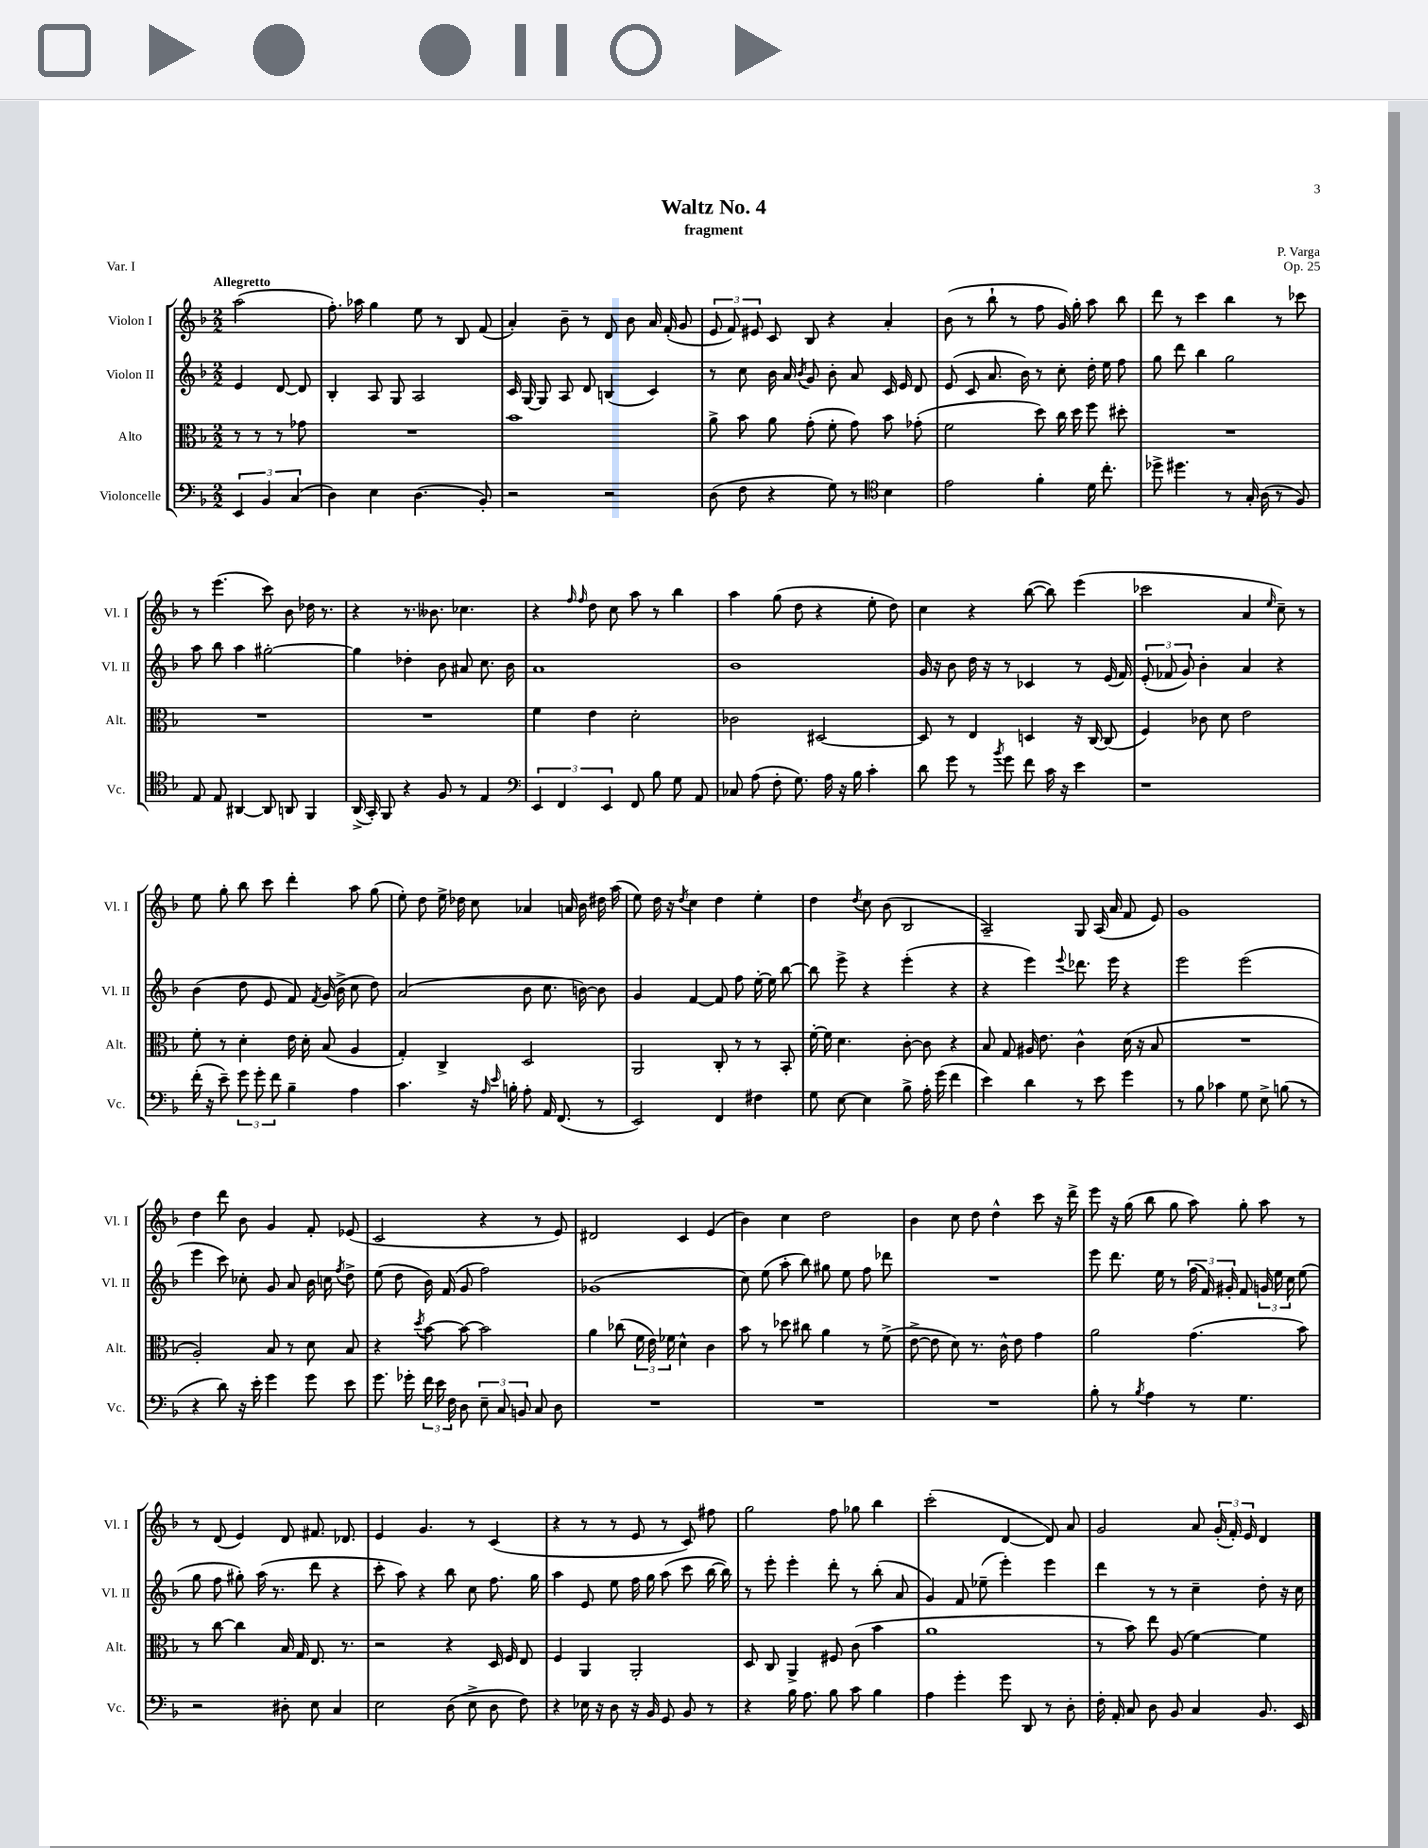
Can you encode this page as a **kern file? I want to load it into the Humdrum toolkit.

**kern	**kern	**kern	**kern
*part4	*part3	*part2	*part1
*staff4	*staff3	*staff2	*staff1
*I"Violoncelle	*I"Alto	*I"Violon II	*I"Violon I
*I'Vc.	*I'Alt.	*I'Vl. II	*I'Vl. I
*clefF4	*clefC3	*clefG2	*clefG2
*k[b-]	*k[b-]	*k[b-]	*k[b-]
*M2/2	*M2/2	*M2/2	*M2/2
=	=	=	=
!	!	!	!LO:TX:a:B:t=Allegretto
6EE/	8r	4e/	(2aa\
.	8r	.	.
6BB-/	.	.	.
.	8r	[8d/	.
(6C/	.	.	.
.	8g-X\	8d/]	.
=1	=1	=1	=1
4D\)	1r	4B-'/	8.ff'\)
.	.	.	16aa-X\
4E\	.	8A/	4gg\
.	.	8G/	.
(4.D\	.	2A/	8ee\
.	.	.	8r
.	.	.	8B-/
8BB-'/)	.	.	(8f/
=2	=2	=2	=2
2r	1b-	16c/	4a'/)
.	.	[16G/	.
.	.	8G/]	.
.	.	8A/	8b-~\
.	.	8d/	8r
2r	.	(4Bn/	8d/
.	.	.	8b-\
.	.	4c/)	16a/
.	.	.	(16f'/
.	.	.	8g/
=3	=3	=3	=3
(8D\	8a^\	8r	12e/
.	.	.	12f/)
8F\	8b-\	8cc\	.
.	.	.	12e#X/
4r	8a\	16b-\	8c/
.	.	16a/	.
.	.	8qb-/	.
.	(8g'\	8g/	8B-/
8G\)	8f'\	8b-'\	4r
8r	8g\)	8a/	.
*clefC4	*	*	*
4B-\	8b-\	16c/	4a'/
.	.	16e/	.
.	(8g-X'\	8d/	.
=4	=4	=4	=4
2e\	2f\	(8e/	(8b-\
.	.	8c/	8r
.	.	8.a/	8bb-`\
.	.	.	8r
.	.	16b-\)	.
4f'\	8dd\)	8r	8ff\
.	16cc\	8cc'\	16g/)
.	16dd\	.	16gg'\
16d\	8ff\	16dd'\	8aa\
8.cc'\	.	16ee\	.
.	8dd#X'\	8ff\	8bb-\
=5	=5	=5	=5
8dd-X^\	1r	8gg\	8ddd\
4.dd#X\	.	8ddd\	8r
.	.	4bb-\	4ccc\
8r	.	2gg\	4bb-\
16G'/	.	.	.
(16A\	.	.	.
8r	.	.	8r
8F/)	.	.	8ccc-X\
!!LO:LB:g=z
=6	=6	=6	=6
8E/	1r	8aa\	8r
8E/	.	8bb-\	(4.eee\
[4AA#X/	.	4aa\	.
8AA#/]	.	[2gg#X'\	8ccc\)
8AAn/	.	.	8b-\
4FF/	.	.	16dd-X\
.	.	.	8.r
=7	=7	=7	=7
(16AA^/	1r	4gg#\]	4r
16GG'/)	.	.	.
8FF/	.	.	.
4r	.	4dd-X'\	8.r
.	.	.	8.b--X\
8F/	.	8b-\	.
8r	.	8a#X/	4.cc-X\
4E/	.	8.cc\	.
.	.	16b-\	.
=8	=8	=8	=8
*clefF4	*	*	*
6EE/	4f\	1a	4r
6FF/	.	.	.
.	.	.	16qqff/
.	.	.	16qqff/
.	4e\	.	8dd\
6EE/	.	.	.
.	.	.	8cc\
8FF/	2d'\	.	8aa\
8B-\	.	.	8r
8G\	.	.	4bb-\
8AA/	.	.	.
=9	=9	=9	=9
8C-X/	2c-X\	1b-	4aa\
(8A\	.	.	.
8F'\	.	.	(8gg\
8.G\)	.	.	8dd\
.	[2D#X/	.	4r
16A\	.	.	.
16r	.	.	.
16B-\	.	.	.
4c'\	.	.	8ee'\
.	.	.	8dd\)
=10	=10	=10	=10
8d\	8D#/]	16g/	4cc\
.	.	16r	.
8g\	8r	8b-\	.
8r	4E/	16dd\	4r
.	.	16r	.
8qb-/	.	.	.
8g\	.	8r	.
8f\	4Dn/	4c-X/	([8bb-\
16c\	.	.	8bb-\])
16r	.	.	.
4e\	16r	8r	(4eee\
.	[16C/	.	.
.	(8C/]	(16e/	.
.	.	16f/)	.
=11	=11	=11	=11
1r	4F/)	(12e'/	2ccc-X\
.	.	12f-X/	.
.	.	12g/)	.
.	8c-X\	4b-'\	.
.	8d\	.	.
.	2e\	4a/	4a/
.	.	.	16qqee/
.	.	4r	8cc~\)
.	.	.	8r
!!LO:LB:g=z
=12	=12	=12	=12
(16f'\	8f'\	(4b-\	8ee\
16r	.	.	.
8e~\)	8r	.	8gg'\
12g\	4d'\	8dd\	8bb-\
12g'\	.	.	.
.	.	8e/	8ccc\
12f\	.	.	.
4B-~\	16e\	8f/)	4ddd'\
.	16d'\	.	.
.	.	8qf/	.
.	(8B-/	(16g/	.
.	.	16b-^\	.
4A\	4A/	8cc\	8aa\
.	.	8dd\)	(8gg\
=13	=13	=13	=13
4.c\	4G'/)	(2a/	8ee'\)
.	.	.	8dd\
.	4C^/	.	16ee^\
.	.	.	16dd-X\
16r	.	.	8cc\
16qqA/	.	.	.
16qqe/	.	.	.
16Bn'\	.	.	.
8A'\	2D/	8b-\	4a-X/
16AA/	.	8.cc\	.
(8.FF/	.	.	.
.	.	.	16an/
.	.	[16bn\)	16b-\
8r	.	8b\]	16dd#X\
.	.	.	(16aa\
=14	=14	=14	=14
2EE/)	2AA/	4g/	8ee\)
.	.	.	16dd\
.	.	.	16r
.	.	.	8qdd/
.	.	[4f/	4cc\
4FF/	8C'/	8f/]	4dd\
.	8r	8ff\	.
4F#X\	8r	[16ee'\	4ee'\
.	.	16ee\]	.
.	8BB-'/	[8bb-\	.
=15	=15	=15	=15
8G\	[16f'\	8bb-\]	4dd\
.	16f\]	.	.
[8E\	4.d\	8eee^\	.
.	.	.	8qdd/
4E\]	.	4r	8cc\
.	.	.	(8b-\
8B-^\	[8c'\	(4eee'\	2B-/
16A'\	8c\]	.	.
(16g\	.	.	.
4f\	4r	4r	.
=16	=16	=16	=16
4e\)	8B-/	4r	2A~/)
.	8G/	.	.
4d\	16A#X/	4eee\)	.
.	8.e\	.	.
.	.	8qqeee/	.
8r	4c^^\	8.ddd-X\	8G/
8e\	.	.	(16A/
.	.	16eee\	16a/
4g\	(16d\	4r	8f/
.	16r	.	.
.	8B-/	.	8e/)
=17	=17	=17	=17
8r	1r	2eee\	1g
8B-\	.	.	.
4c-X\	.	.	.
8G\	.	(2eee\	.
8E^\	.	.	.
(8Bn\	.	.	.
8r	.	.	.
!!LO:LB:g=z
=18	=18	=18	=18
4r	2A'/)	4eee\	4dd\
8d\)	.	8ccc\)	8ddd\
16r	.	8cc-X'\	8b-\
16e'\	.	.	.
4g\	8B-/	8g/	4g/
.	8r	8a/	.
8g\	8d\	16b-\	8f'/
.	.	16ccn\	.
.	.	8qff/	.
8e\	8B-/	8dd^\	(8e-X/
=19	=19	=19	=19
8.g\	4r	(8ee\	2c/
.	.	8dd\	.
16g-X'\	.	.	.
.	8qdd/	.	.
24f\	[8b-\	16b-\)	.
24e\	.	.	.
.	.	(16f/	.
24F\	.	.	.
8D\	8b-\_	8g/	.
12E~\	2b-\]	2ff\)	4r
12C/	.	.	.
12BBn/	.	.	.
8C/	.	.	8r
8D\	.	.	8e/)
=20	=20	=20	=20
1r	4a\	(1g-X	2d#X/
.	(8cc-X\	.	.
.	24f\	.	.
.	24e\)	.	.
.	24f-X\	.	.
.	4d^^\	.	4c/
.	4c\	.	(4e/
=21	=21	=21	=21
1r	8b-\	8cc\)	4b-\)
.	8r	(8ee\	.
.	8dd-X\	8aa'\	4cc\
.	8cc#X\	8bb-\)	.
.	4a\	8gg#X\	2dd\
.	.	8ee\	.
.	8r	8ff\	.
.	(8f^\	8ddd-X\	.
=22	=22	=22	=22
1r	[8e^\	1r	4b-\
.	8e\]	.	.
.	8d\)	.	8cc\
.	8.r	.	8dd\
.	.	.	4dd^^\
.	16c^^\	.	.
.	8e\	.	.
.	4g\	.	8ccc\
.	.	.	16r
.	.	.	16ddd^\
=23	=23	=23	=23
8B-'\	2a\	8eee\	8eee\
8r	.	8.ddd\	16r
.	.	.	(16gg\
8qB-/	.	.	.
4A\	.	.	8bb-\
.	.	16ee\	.
.	.	8r	8gg\
8r	(4.g\	(24ff\	8aa\)
.	.	24f/)	.
.	.	24g#X'/	.
4.G\	.	8f/	8gg'\
.	.	24gn/	8aa\
.	.	24ee\	.
.	.	24cc\	.
.	8b-\)	(8ee\	8r
!!LO:LB:g=z
=24	=24	=24	=24
2r	8r	8gg\	8r
.	[8cc\	8ff\	(8d/
.	4cc\]	8gg#X'\)	4e/)
.	.	(16aa\	.
.	.	8.r	.
8D#X'\	16B-/	.	8d/
.	16G/	.	.
8E\	8.E/	8ddd\	8.f#X/
4C/	.	4r	.
.	8.r	.	8.d-X/
=25	=25	=25	=25
2E\	2r	8ccc'\	4e/
.	.	8aa\)	.
.	.	4r	4.g/
(8D\	4r	8bb-\	.
8E^\	.	8cc\	8r
8D\	16D/	8.ff\	(4c/
.	16F/	.	.
8F\)	8E/	.	.
.	.	16gg\	.
=26	=26	=26	=26
4r	4F/	4aa\	4r
16E-X\	4AA/	8e/	8r
16r	.	.	.
8D\	.	8ee\	8r
16r	2AA'/	16ff\	8e/
16BB-/	.	16gg\	.
8GG/	.	(8aa\	8r
8BB-/	.	8ccc\	8c/)
8r	.	[16bb-\	8ff#X\
.	.	16bb-\])	.
=27	=27	=27	=27
4r	8D/	8r	2gg\
.	8C/	8eee'\	.
16B-\	4AA^/	4eee'\	.
8.A\	.	.	.
8B-\	8F#X/	8ddd'\	8ff\
8c\	(8c\	8r	8gg-X\
4B-\	4b-\	(8bb-'\	4bb-\
.	.	8a/	.
=28	=28	=28	=28
4A\	1a	4g/)	(2ccc'\
4g'\	.	8f/	.
.	.	(8ee-X~\	.
8g\	.	4eee'\)	[4d/
8DD/	.	.	.
8r	.	4eee\	8d/])
8D'\	.	.	8a/
=29	=29	=29	=29
16F'\	8r	4ddd\	2g/
16AA'/	.	.	.
8C/	8b-\)	.	.
8D\	8ee\	8r	.
8BB-/	(8A/	8r	.
4C/	[4f\)	4cc~\	8a/
.	.	.	(24g'/
.	.	.	24f'/)
.	.	.	24e/
8.BB-/	4f\]	8dd'\	4d/
.	.	16r	.
16EE/	.	16cc\	.
==	==	==	==
*-	*-	*-	*-
